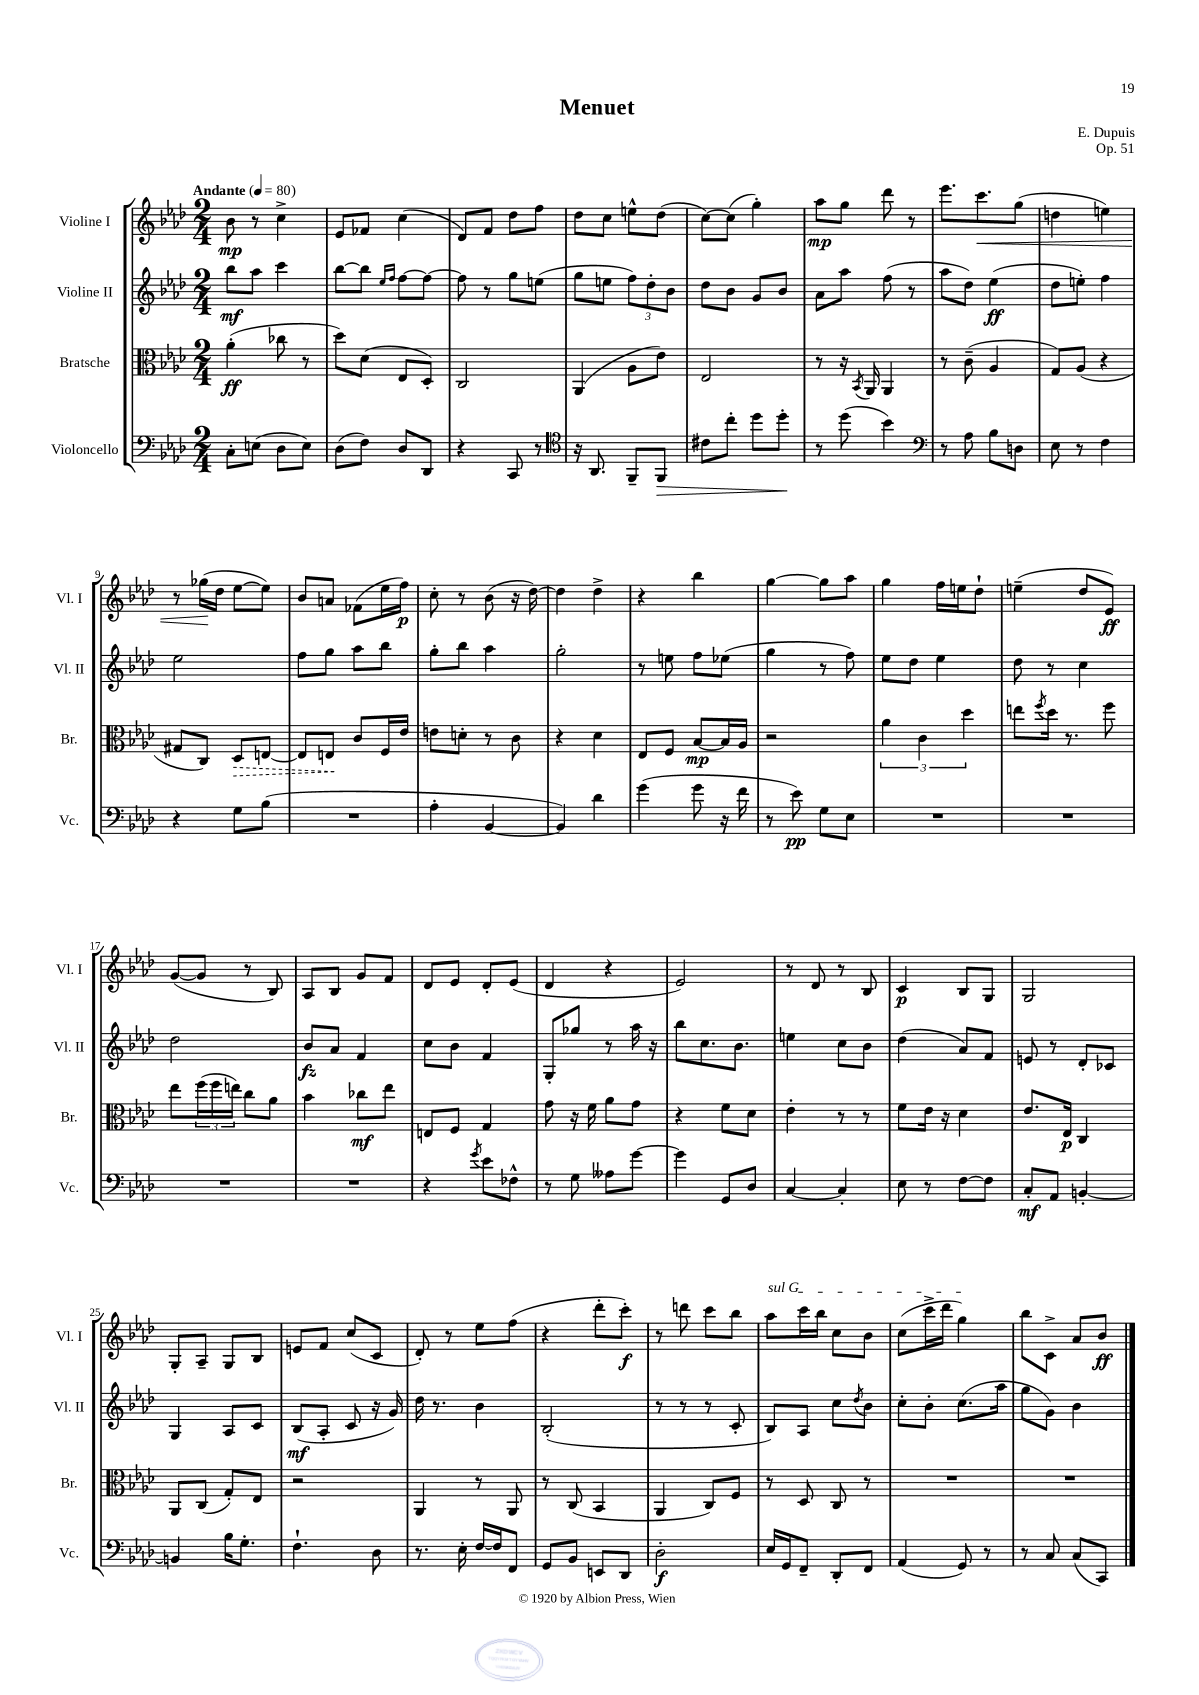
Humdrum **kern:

**kern	**dynam	**kern	**dynam	**kern	**dynam	**kern	**dynam
*part4	*part4	*part3	*part3	*part2	*part2	*part1	*part1
*staff4	*staff4	*staff3	*staff3	*staff2	*staff2	*staff1	*staff1
*I"Violoncello	*	*I"Bratsche	*	*I"Violine II	*	*I"Violine I	*
*I'Vc.	*	*I'Br.	*	*I'Vl. II	*	*I'Vl. I	*
*clefF4	*	*clefC3	*	*clefG2	*	*clefG2	*
*k[b-e-a-d-]	*	*k[b-e-a-d-]	*	*k[b-e-a-d-]	*	*k[b-e-a-d-]	*
*M2/4	*	*M2/4	*	*M2/4	*	*M2/4	*
*MM80	*	*MM80	*	*MM80	*	*MM80	*
=1	=1	=1	=1	=1	=1	=1	=1
!	!	!	!	!	!	!LO:TX:a:B:t=Andante	!
8C'\L	.	(4a-'\	ff	8bb-\L	mf	8b-\	mp
(8En\J	.	.	.	8aa-\J	.	8r	.
8D-\L	.	8cc-X\	.	4ccc\	.	4cc^\	.
8E\J)	.	8r	.	.	.	.	.
=2	=2	=2	=2	=2	=2	=2	=2
(8D-\L	.	8dd-\L)	.	[8bb-\L	.	8e-/L	.
8F\J)	.	(8d-\J	.	8bb-\J]	.	8f-X/J	.
.	.	.	.	16qqee-/LL	.	.	.
.	.	.	.	16qqff/JJ	.	.	.
8D-/L	.	8E-/L	.	[8ff\L	.	(4cc\	.
8DD-/J	.	8D-'/J)	.	8ff\J_	.	.	.
=3	=3	=3	=3	=3	=3	=3	=3
4r	.	2C/	.	8ff\]	.	8d-/L)	.
.	.	.	.	8r	.	8f/J	.
8CC/	.	.	.	8gg\L	.	8dd-\L	.
8r	.	.	.	(8een\J	.	8ff\J	.
=4	=4	=4	=4	=4	=4	=4	=4
*clefC4	*	*	*	*	*	*	*
16r	.	(4AA-/	.	8gg\L	.	8dd-\L	.
8.AA-/	.	.	.	.	.	.	.
.	.	.	.	8een\J	.	8cc\J	.
8FF~/L	.	8A-\L	.	12ff\L)	.	8een^^\L	.
.	.	.	.	12dd-'\	.	.	.
!	!LO:HP:b	!	!	!	!	!	!
8FF/J	>	8e-\J)	.	.	.	(8dd-\J	.
.	.	.	.	12b-\J	.	.	.
=5	=5	=5	=5	=5	=5	=5	=5
8c#X\L	.	2E-/	.	8dd-\L	.	[8cc\L)	.
8cc'\J	.	.	.	8b-\J	.	(8cc\J]	.
8dd-\L	.	.	.	8g/L	.	4gg'\)	.
8dd-'\J	.	.	.	8b-/J	.	.	.
.	]	.	.	.	.	.	.
=6	=6	=6	=6	=6	=6	=6	=6
8r	.	8r	.	8a-\L	.	8aa-\L	mp
(8dd-\	.	16r	.	8aa-\J	.	8gg\J	.
.	.	8qBB-/	.	.	.	.	.
.	.	16AA-/	.	.	.	.	.
4b-\)	.	4AA-/	.	(8ff\	.	8ddd-\	.
.	.	.	.	8r	.	8r	.
=7	=7	=7	=7	=7	=7	=7	=7
*clefF4	*	*	*	*	*	*	*
8r	.	8r	.	8aa-\L	.	8.eee-\L	.
8A-\	.	(8c~\	.	8dd-\J)	.	.	.
!	!	!	!	!	!	!	!LO:HP:b
.	.	.	.	.	.	8.ccc\	<
8B-\L	.	4A-/	.	(4ee-\	ff	.	.
8Dn\J	.	.	.	.	.	(8gg\J	.
=8	=8	=8	=8	=8	=8	=8	=8
8E-\	.	8G/L)	.	8dd-\L	.	4ddn\	.
8r	.	(8A-/J	.	8een'\J)	.	.	.
4F\	.	4r	.	4ff\	.	4een\)	.
!!LO:LB:g=z
=9	=9	=9	=9	=9	=9	=9	=9
4r	.	8G#X/L	.	2ee-\	.	8r	.
.	.	8C/J)	.	.	.	(16gg-X\LL	.
.	.	.	.	.	.	16dd-\JJ	[
!	!	!	!LO:HP:b	!	!	!	!
8G\L	.	8D-/L	>	.	.	[8ee-\L	.
(8B-\J	.	[8En/J	.	.	.	8ee-\J])	.
=10	=10	=10	=10	=10	=10	=10	=10
2r	.	8E/L]	.	8ff\L	.	8b-/L	.
.	.	8En/J	.	8gg\J	.	8an/J	.
.	.	8c/L	]	8aa-\L	.	(8f-X\L	.
.	.	16F/L	.	8bb-\J	.	16ee-\L	.
.	.	16e-/JJ	.	.	.	16ff\JJ)	p
=11	=11	=11	=11	=11	=11	=11	=11
4A-'\	.	8en\L	.	8gg'\L	.	8cc'\	.
.	.	8dn'\J	.	8bb-\J	.	8r	.
[4BB-/	.	8r	.	4aa-\	.	(8b-\	.
.	.	8c\	.	.	.	16r	.
.	.	.	.	.	.	[16dd-\)	.
=12	=12	=12	=12	=12	=12	=12	=12
4BB-/])	.	4r	.	2gg'\	.	4dd-\]	.
4d-\	.	4d-\	.	.	.	4dd-^\	.
=13	=13	=13	=13	=13	=13	=13	=13
(4g\	.	8E-/L	.	8r	.	4r	.
.	.	8F/J	.	8een\	.	.	.
8g\	.	[8B-/L	mp	8ff\L	.	4bb-\	.
16r	.	16B-/L]	.	(8ee-X\J	.	.	.
16f\	.	16A-/JJ	.	.	.	.	.
=14	=14	=14	=14	=14	=14	=14	=14
8r	.	2r	.	4gg\	.	[4gg\	.
8e-\)	pp	.	.	.	.	.	.
8G\L	.	.	.	8r	.	8gg\L]	.
8E-\J	.	.	.	8ff\)	.	8aa-\J	.
=15	=15	=15	=15	=15	=15	=15	=15
2r	.	6a-\	.	8ee-\L	.	4gg\	.
.	.	.	.	8dd-\J	.	.	.
.	.	6c\	.	.	.	.	.
.	.	.	.	4ee-\	.	16ff\LL	.
.	.	.	.	.	.	16een\J	.
.	.	6dd-\	.	.	.	.	.
.	.	.	.	.	.	8dd-`\J	.
=16	=16	=16	=16	=16	=16	=16	=16
2r	.	8een\L	.	8dd-\	.	(4een~\	.
.	.	8qff/	.	.	.	.	.
.	.	16dd-\Jk	.	8r	.	.	.
.	.	8.r	.	.	.	.	.
.	.	.	.	4cc\	.	8dd-/L	.
.	.	8ff\	.	.	.	8e-/J)	ff
!!LO:LB:g=z
=17	=17	=17	=17	=17	=17	=17	=17
2r	.	8ee-\L	.	2dd-\	.	([8g/L	.
.	.	(24ff\L	.	.	.	8g/J]	.
.	.	24ff\	.	.	.	.	.
.	.	24een\JJ)	.	.	.	.	.
.	.	8cc\L	.	.	.	8r	.
.	.	8a-\J	.	.	.	8B-/)	.
=18	=18	=18	=18	=18	=18	=18	=18
2r	.	4b-\	.	8b-/L	fz	8A-/L	.
.	.	.	.	8a-/J	.	8B-/J	.
.	.	8cc-X\L	mf	4f/	.	8g/L	.
.	.	8ee-\J	.	.	.	8f/J	.
=19	=19	=19	=19	=19	=19	=19	=19
4r	.	8En/L	.	8cc\L	.	8d-/L	.
.	.	8F/J	.	8b-\J	.	8e-/J	.
8qg/	.	.	.	.	.	.	.
8e-\L	.	4G/	.	4f/	.	8d-'/L	.
8F-X^^\J	.	.	.	.	.	(8e-/J	.
=20	=20	=20	=20	=20	=20	=20	=20
8r	.	8g\	.	8G'/L	.	4d-/	.
8G\	.	16r	.	8gg-X/J	.	.	.
.	.	16f\	.	.	.	.	.
8A--X\L	.	8a-\L	.	8r	.	4r	.
[8g\J	.	8g\J	.	16aa-\	.	.	.
.	.	.	.	16r	.	.	.
=21	=21	=21	=21	=21	=21	=21	=21
4g\]	.	4r	.	8bb-\L	.	2e-/)	.
.	.	.	.	8.cc\	.	.	.
8GG/L	.	8f\L	.	.	.	.	.
.	.	.	.	8.b-\J	.	.	.
8D-/J	.	8d-\J	.	.	.	.	.
=22	=22	=22	=22	=22	=22	=22	=22
[4C/	.	4e-'\	.	4een\	.	8r	.
.	.	.	.	.	.	8d-/	.
4C'/]	.	8r	.	8cc\L	.	8r	.
.	.	8r	.	8b-\J	.	8B-/	.
=23	=23	=23	=23	=23	=23	=23	=23
8E-\	.	8f\L	.	(4dd-\	.	4c/	p
8r	.	16e-\Jk	.	.	.	.	.
.	.	16r	.	.	.	.	.
[8F\L	.	4d-\	.	8a-/L)	.	8B-/L	.
8F\J]	.	.	.	8f/J	.	8G/J	.
=24	=24	=24	=24	=24	=24	=24	=24
8C'/L	mf	8.e-/L	.	8en/	.	2G/	.
8AA-/J	.	.	.	8r	.	.	.
.	.	16E-/Jk	p	.	.	.	.
[4BBn'/	.	4C/	.	8d-'/L	.	.	.
.	.	.	.	8c-X/J	.	.	.
!!LO:LB:g=z
=25	=25	=25	=25	=25	=25	=25	=25
4BBn/]	.	8AA-/L	.	4G/	.	8G'/L	.
.	.	(8C/J	.	.	.	8A-~/J	.
16B-\KL	.	8G'/L)	.	8A-/L	.	8G/L	.
8.G'\J	.	.	.	.	.	.	.
.	.	8E-/J	.	8c/J	.	8B-/J	.
=26	=26	=26	=26	=26	=26	=26	=26
4.F`\	.	2r	.	(8B-/L	mf	8en/L	.
.	.	.	.	8A-'/J	.	8f/J	.
.	.	.	.	8c/	.	(8cc/L	.
8D-\	.	.	.	16r	.	8c/J	.
.	.	.	.	16g/)	.	.	.
=27	=27	=27	=27	=27	=27	=27	=27
8.r	.	4AA-/	.	16dd-\	.	8d-'/)	.
.	.	.	.	8.r	.	.	.
.	.	.	.	.	.	8r	.
16E-'\	.	.	.	.	.	.	.
[16F/LL	.	8r	.	4b-\	.	8ee-\L	.
16F/J]	.	.	.	.	.	.	.
8FF/J	.	8AA-/	.	.	.	(8ff\J	.
=28	=28	=28	=28	=28	=28	=28	=28
8GG/L	.	8r	.	(2B-'/	.	4r	.
8BB-/J	.	(8C/	.	.	.	.	.
8EEn/L	.	4BB-/	.	.	.	8ddd-'\L	.
8DD-/J	.	.	.	.	.	8ccc'\J)	f
=29	=29	=29	=29	=29	=29	=29	=29
2D-'\	f	4AA-/	.	8r	.	8r	.
.	.	.	.	8r	.	8dddn\	.
.	.	8C/L)	.	8r	.	8ccc\L	.
.	.	8F/J	.	8c'/	.	8bb-\J	.
=30	=30	=30	=30	=30	=30	=30	=30
!	!	!	!	!	!	!LO:TX:a:i:t=sul G	!
16E-/LL	.	8r	.	8B-/L)	.	8aa-\L	.
16GG/J	.	.	.	.	.	.	.
8FF~/J	.	8D-/	.	8A-/J	.	16ccc\L	.
.	.	.	.	.	.	16bb-\JJ	.
8DD-'/L	.	8C/	.	8cc\L	.	8cc\L	.
.	.	.	.	8qdd-/	.	.	.
8FF/J	.	8r	.	8b-\J	.	8b-\J	.
=31	=31	=31	=31	=31	=31	=31	=31
(4AA-/	.	2r	.	8cc'\L	.	(8cc\L	.
.	.	.	.	8b-'\J	.	16ccc^\L	.
.	.	.	.	.	.	16ddd-\JJ	.
8GG/)	.	.	.	(8.cc\L	.	4gg\)	.
8r	.	.	.	.	.	.	.
.	.	.	.	16aa-\Jk	.	.	.
=32	=32	=32	=32	=32	=32	=32	=32
8r	.	2r	.	8gg\L	.	8bb-\L	.
8C/	.	.	.	8g\J)	.	8c^\J	.
(8C/L	.	.	.	4b-\	.	8a-/L	.
8CC/J)	.	.	.	.	.	8b-/J	ff
==	==	==	==	==	==	==	==
*-	*-	*-	*-	*-	*-	*-	*-
